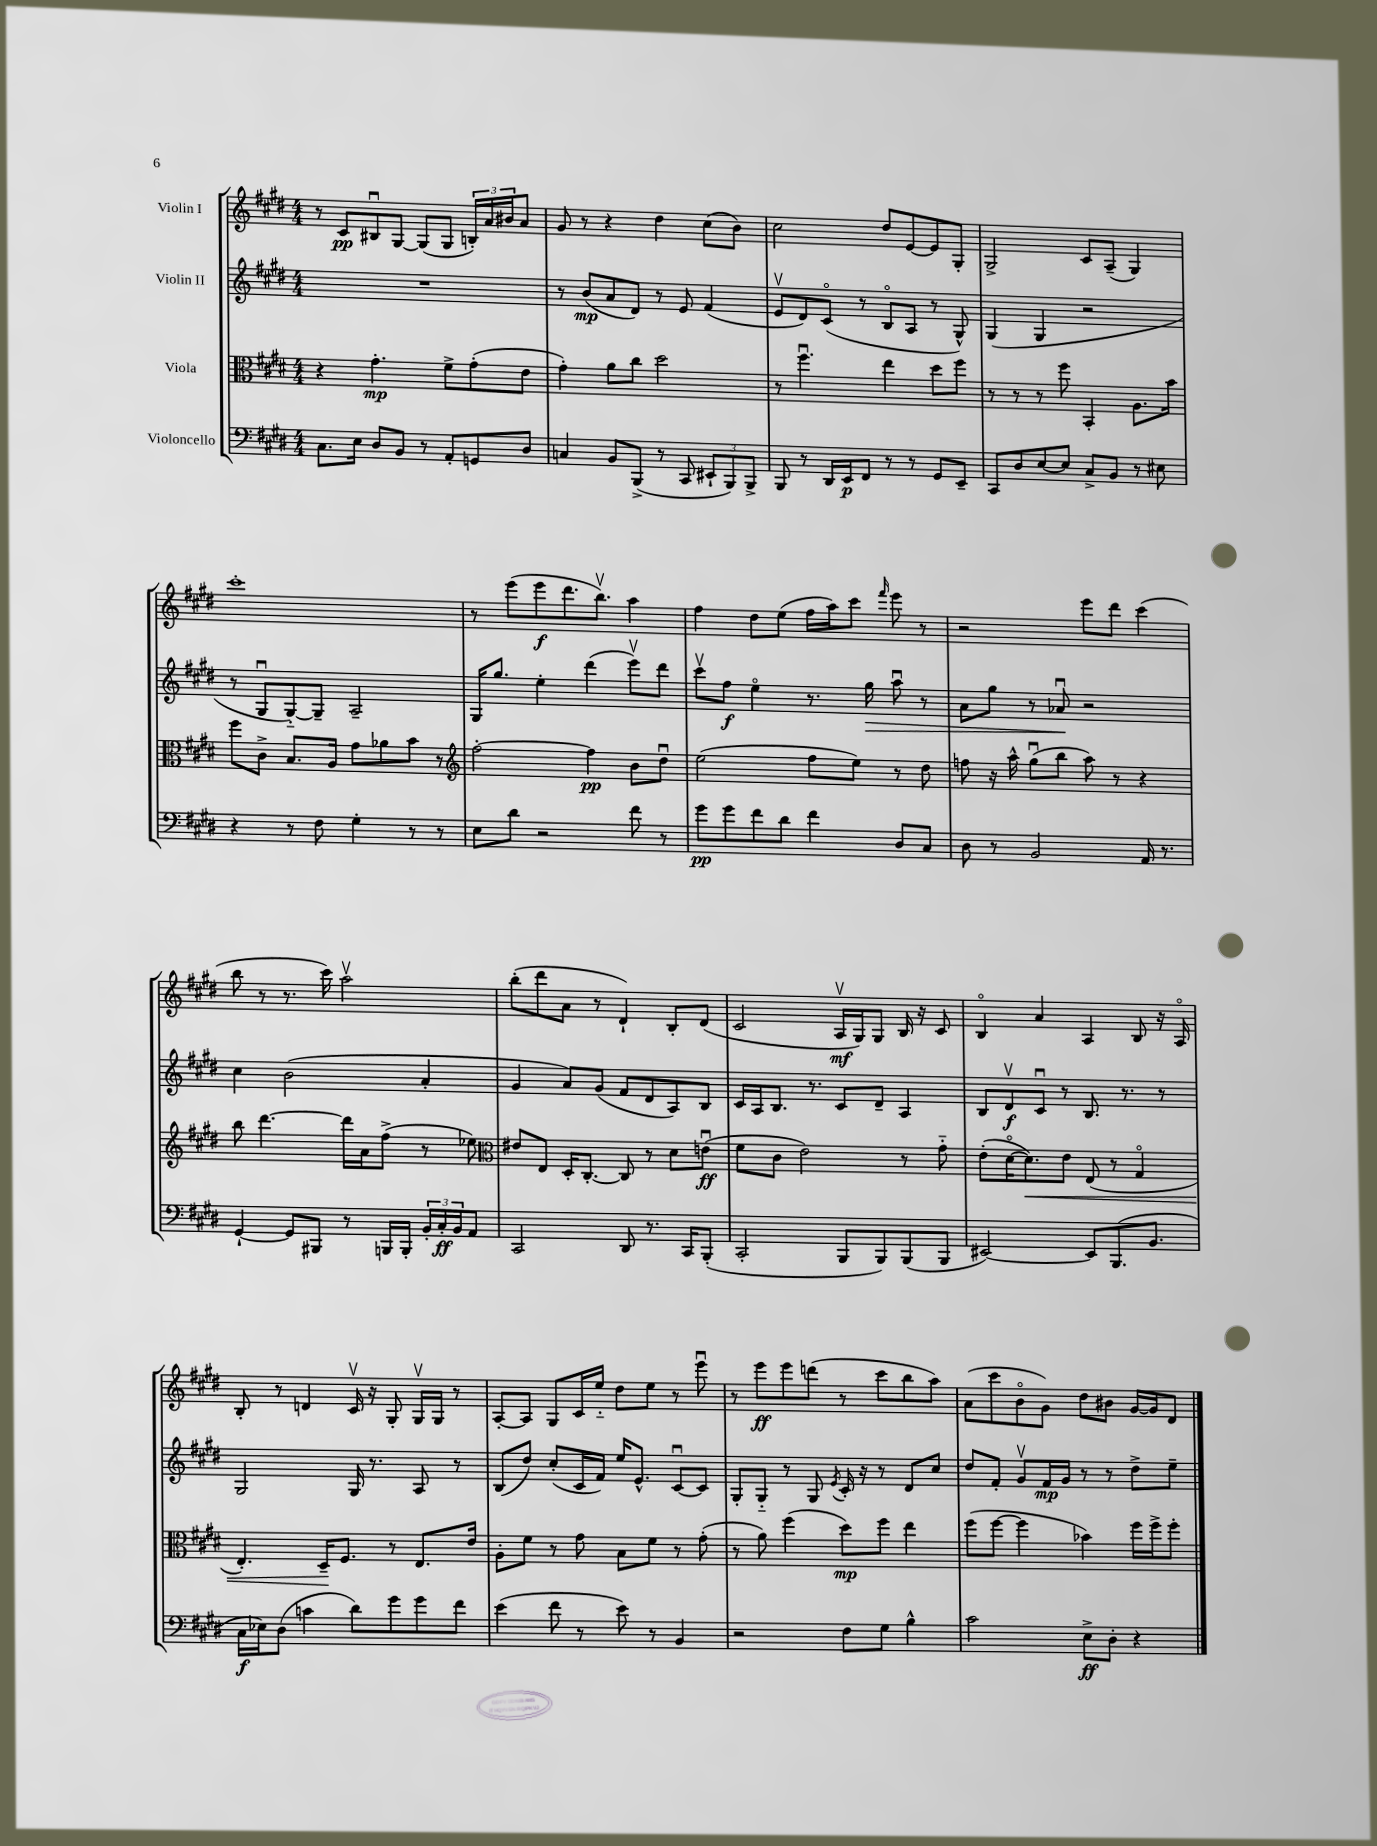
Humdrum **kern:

**kern	**kern	**kern	**kern
*staff4	*staff3	*staff2	*staff1
*clefF4	*clefC3	*clefG2	*clefG2
*k[f#c#g#d#]	*k[f#c#g#d#]	*k[f#c#g#d#]	*k[f#c#g#d#]
*M4/4	*M4/4	*M4/4	*M4/4
8.C#	4r	1r	8r
.	.	.	8c#
16E	.	.	.
8D#	4.g#'	.	8B#u
8BB	.	.	[8G#
8r	.	.	(8G#]
8AA'	8f#^	.	8G#
8GG	(8g#'	.	24B')
.	.	.	24a
.	.	.	24b#
8D#	8e	.	8a
=	=	=	=
4C	4g#')	8r	8g#
.	.	(8b	8r
8BB	8a	8a	4r
(8BBB^	8cc#	8d#)	.
8r	2dd#	8r	4dd#
8CC#	.	8e	.
12EE#`	.	(4f#	(8cc#
12BBB)	.	.	.
.	.	.	8b)
12BBB^	.	.	.
=	=	=	=
8BBB	8r	8ev	2cc#
8r	4.ff#u	8d#)	.
16DD#	.	(8c#o	.
16EE	.	.	.
8FF#	.	8r	.
8r	4ee	8Bo	8dd#
8r	.	8A	[8e
8GG#	8dd#	8r	8e]
8EE~	8ff#	8G#^^)	8G#'
=	=	=	=
8CC#	8r	(4G#	2G#^
8D#	8r	.	.
[8E	8r	4G#	.
8E]	8ff#	.	.
8C#^	4BB'	2r	8c#
8BB	.	.	(8A~
8r	8.A	.	4G#)
8E#	.	.	.
.	16b	.	.
=	=	=	=
4r	8ff#	8r	1ccc#'
.	8c#^	8G#u	.
8r	8.B	[8G#'~)	.
8F#	.	8G#~]	.
.	16A	.	.
4G#'	8g#	2A~	.
.	8a-	.	.
8r	8b	.	.
8r	8r	.	.
=	=	=	=
*	*clefG2	*	*
8E	[2ff#'	16G#	8r
.	.	8.gg#	.
8d#	.	.	(8eee
2r	.	4ee'	8eee
.	.	.	8.ddd#
.	4ff#]	(4ddd#	.
.	.	.	8.bbv)
8f#	8b	8eeev)	4aa
8r	8dd#u	8ddd#	.
=	=	=	=
8g#	(2ee	8ccc#v	4ff#
8g#	.	8ff#	.
8f#	.	4eeo	8dd#
8d#	.	.	(8ee
4f#	8ff#	8.r	16ff#
.	.	.	16aa)
.	8ee)	.	8ccc#
.	.	16gg#	.
.	.	.	16qqfff#
8D#	8r	8aau	8eee
8C#	8dd#	8r	8r
=	=	=	=
8D#	8ff	8a	2r
8r	16r	8gg#	.
.	16aa^^	.	.
2BB	(8gg#u	8r	.
.	8bb	8a-u	.
.	8aa)	2r	8eee
.	8r	.	8ddd#
16AA	4r	.	(4ccc#
8.r	.	.	.
=	=	=	=
[4GG#`	8bb	4cc#	8bb
.	[4.ddd#	.	8r
8GG#]	.	(2b	8.r
8BBB#	.	.	.
.	.	.	16ccc#)
8r	16ddd#]	.	2aav
.	16a	.	.
16BBB	(8ff#^	.	.
16BBB'	.	.	.
24BB'	8r	4a'	.
24C#'	.	.	.
24BB	.	.	.
8AA	8ee-)	.	.
=	=	=	=
*	*clefC3	*	*
2CC#	8e#	4g#	(8bb'
.	8E	.	8ddd#
.	16D#'	8a)	8a
.	[8.C#'	.	.
.	.	(8g#	8r
8DD#	8C#]	8f#	4d#`)
8.r	8r	8d#	.
.	8d#	8A)	8B'
16CC#	.	.	.
(8BBB'	(8eu	8B	(8d#
=	=	=	=
2CC#'	8f#	16c#	2c#
.	.	16A	.
.	8c#	8.B	.
.	2e)	.	.
.	.	8.r	.
8BBB	.	8c#	16Av
.	.	.	16G#)
8BBB)	.	8d#~	8G#
(8BBB	8r	4A	16B
.	.	.	16r
8BBB	8g#'~	.	8c#
=	=	=	=
[2EE#)	(8e'	8B	4Bo
.	[16d#o	8d#v	.
.	8.d#])	.	.
.	.	8c#u	4a
.	8e	8r	.
8EE#]	(8E	8.B	4A
(8.BBB	8r	.	.
.	.	8.r	.
.	4G#o	.	8B
8.BB	.	.	.
.	.	8r	16r
.	.	.	16Ao
=	=	=	=
16C#	4.E')	2G#	8B'
16E-)	.	.	.
(8D#	.	.	8r
4c	.	.	4d
.	16D#~	.	.
.	8.F#	.	.
8d#)	.	16G#	16c#v
.	.	8.r	16r
8g#	8r	.	8G#'
8g#	8.E	8A	16G#v
.	.	.	16G#
8f#	.	8r	8r
.	16e	.	.
=	=	=	=
(4e	8A'	(8B	[8A'
.	8f#	8dd#)	8A]
8f#	8r	(8cc#'	8G#
8r	8g#	16c#	16c#
.	.	16f#)	16ee'~
8e)	8B	16ee	8dd#
.	.	8.e^^	.
8r	8f#	.	8ee
4BB	8r	[8c#u	8r
.	(8g#'	8c#]	8eeeu
=	=	=	=
2r	8r	8G#'	8r
.	8a)	8G#'~	8eee
.	(4ff#	8r	8eee
.	.	8G#	(8ddd
.	.	8qe	.
8F#	8dd#)	16c#'	8r
.	.	16r	.
8G#	8ff#	8r	8ccc#
4B^^	4ee	8d#	8bb
.	.	8cc#	8aa)
=	=	=	=
2c#	(8ff#	8dd#	(8a
.	[8ff#	8f#'	8ccc#
.	4ff#]	8g#v	8bo
.	.	16f#	8g#)
.	.	16g#	.
8E^	4b-)	8r	8dd#
8D#'	.	8r	8b#
4r	16ff#	8dd#^	[16g#
.	16ff#^	.	16g#]
.	8ff#'	8ee~	8d#
==	==	==	==
*-	*-	*-	*-
